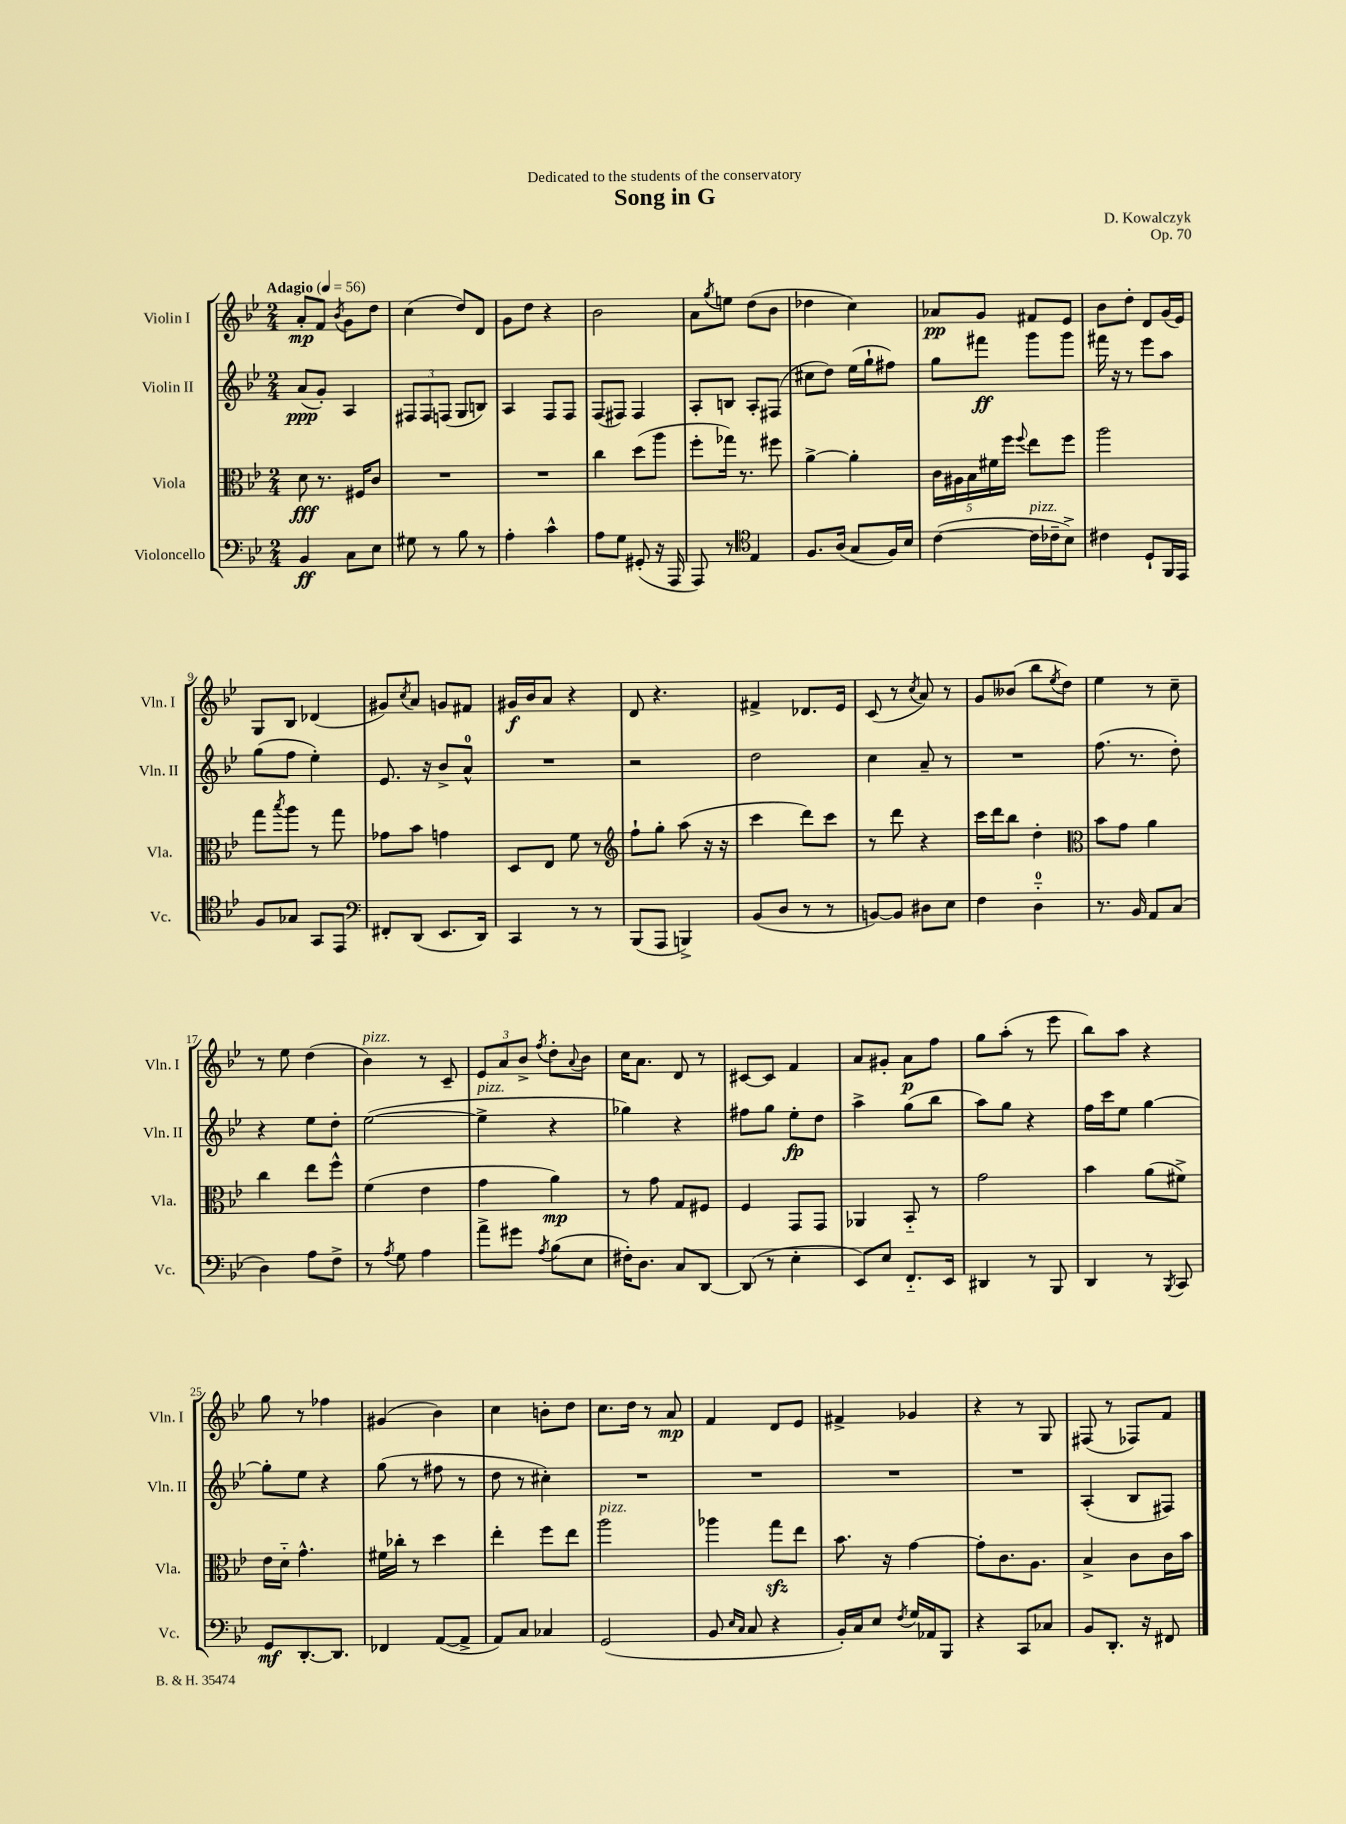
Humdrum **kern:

**kern	**kern	**kern	**kern
*staff4	*staff3	*staff2	*staff1
*clefF4	*clefC3	*clefG2	*clefG2
*k[b-e-]	*k[b-e-]	*k[b-e-]	*k[b-e-]
*M2/4	*M2/4	*M2/4	*M2/4
*MM56	*MM56	*MM56	*MM56
4BB-	8d	(8a	8a'
.	8.r	8g')	8f
.	.	.	8qb-
8C	.	4A	8g
.	16F#	.	.
8E-	8c	.	8dd
=	=	=	=
8G#	2r	12F#	(4cc
.	.	12F#	.
8r	.	.	.
.	.	(12F	.
8B-	.	8G	8dd)
8r	.	8B)	8d
=	=	=	=
4A'	2r	4A	8g
.	.	.	8dd
4c^^	.	8F	4r
.	.	8F	.
=	=	=	=
8A	4cc	(8F	2b-
8G	.	8F#)	.
(8GG#'	(8dd	4F#	.
16r	8aa	.	.
16AAA	.	.	.
=	=	=	=
8AAA)	8ff'	8A'	8a
.	.	.	8qgg
8r	16gg-)	8B	8ee
.	8.r	.	.
*clefC4	*	*	*
4E-	.	8A'	(8dd
.	8ff#	(8F#	8b-
=	=	=	=
8.F	[4a^	8cc#	4dd-
.	.	8dd)	.
(16A	.	.	.
8G	4a']	(16ee-	4cc)
.	.	16gg`	.
16F)	.	8ff#)	.
16B-	.	.	.
=	=	=	=
([4c	20c	8gg	8a-
.	20A#	.	.
.	20B-	.	.
.	.	8fff#	8g
.	20f#	.	.
.	20ff	.	.
.	8qqff	.	.
16c]	8ee-	8ggg	8f#
16c-~	.	.	.
8B-^)	8ff	8ggg	8e-
=	=	=	=
4c#	2aa	16fff#	8b-
.	.	16r	.
.	.	8r	8dd'
8D`	.	8eee-	8d
16FF	.	8aa	(16g
16EE-	.	.	16e-)
=	=	=	=
8F	8gg	(8gg	8G
.	8qbb-	.	.
8G-	8aa	8ff	8B-
8GG	8r	4ee-')	(4d-
8EE-	8gg	.	.
=	=	=	=
*clefF4	*	*	*
8FF#'	8g-	8.e-	8g#)
.	.	.	8qcc
(8DD	8b-	.	8a
.	.	16r	.
8.EE-	4g	8b-^	8g
.	.	8a^^	8f#
16DD)	.	.	.
=	=	=	=
4CC	8D	2r	16g#
.	.	.	16b-
.	8E-	.	8a
8r	8f	.	4r
8r	8r	.	.
=	=	=	=
*	*clefG2	*	*
(8BBB-	8ff`	2r	8d
8AAA	8gg'	.	4.r
4BBB^)	(8aa	.	.
.	16r	.	.
.	16r	.	.
=	=	=	=
(8BB-	4ccc	2dd	4f#^
8D	.	.	.
8r	8ddd)	.	8.d-
8r	8ccc	.	.
.	.	.	16e-
=	=	=	=
[8BB)	8r	4cc	(8c
8BB]	8ddd	.	8r
.	.	.	8qcc
8D#	4r	8a~	8a)
8E-	.	8r	8r
=	=	=	=
4F	16ccc	2r	8g
.	16ddd	.	.
.	8bb-	.	(8b--
4D'~	4dd'	.	8bb-
.	.	.	8qee-
.	.	.	8dd)
=	=	=	=
*	*clefC3	*	*
8.r	8b-	(8.ff	4ee-
.	8g	.	.
16BB-	.	8.r	.
8AA	4a	.	8r
(8C	.	8dd')	8cc~
=	=	=	=
4D)	4cc	4r	8r
.	.	.	8ee-
8A	8ee-	8ee-	(4dd
8F^	8ff^^	8dd'	.
=	=	=	=
8r	(4f	([2ee-	4b-)
8qA	.	.	.
8G	.	.	.
4A	4e-	.	8r
.	.	.	8c~
=	=	=	=
8a^	4g	4ee-^]	12e-
.	.	.	12a
8g#	.	.	.
.	.	.	12b-^
8qA	.	.	8qff
(8B-	4a)	4r	8dd'
.	.	.	8qqa
8E-	.	.	8b-
=	=	=	=
16F#')	8r	4gg-)	16cc
8.D	.	.	8.a
.	8g	.	.
8C	8G	4r	8d
[8DD	8F#	.	8r
=	=	=	=
(8DD]	4F	8ff#	[8c#
8r	.	8gg	8c#]
4E-'	8GG	8ee-'	4f
.	8GG	8dd	.
=	=	=	=
8EE-)	4AA-	4aa^	8a
8E-	.	.	8g#'
8.FF'~	8BB-'~	(8gg	8a
.	8r	8bb-	8ff
16EE-	.	.	.
=	=	=	=
4DD#	2g	8aa)	8gg
.	.	8gg	(8aa'
8r	.	4r	8r
8BBB-	.	.	8eee-
=	=	=	=
4DD	4b-	16ff	8bb-)
.	.	16ccc	.
.	.	8ee-	8aa
8r	(8a	[4gg	4r
8qBBB-	.	.	.
8CC	8f#^)	.	.
=	=	=	=
8GG	16e-	8gg']	8gg
.	16d'~	.	.
[8.DD'	4.g^^	8ee-	8r
.	.	4r	4ff-
8.DD]	.	.	.
=	=	=	=
4FF-	16f#	(8gg	(4g#
.	16cc-'	.	.
.	8r	8r	.
([8AA	4dd	8ff#	4b-)
8AA^]	.	8r	.
=	=	=	=
8AA)	4ee-'	8dd	4cc
8C	.	8r	.
4C-	8ff	4cc#')	8b'
.	8ee-	.	8dd
=	=	=	=
(2GG	2aa	2r	8.cc
.	.	.	16dd
.	.	.	8r
.	.	.	8a
=	=	=	=
8BB-	4aa-	2r	4f
16qqE-	.	.	.
16qqC	.	.	.
8C	.	.	.
4r	8gg	.	8d
.	8ee-	.	8e-
=	=	=	=
16BB-')	8.b-	2r	4f#^
16C	.	.	.
8E-	.	.	.
.	16r	.	.
8qF	.	.	.
16G	[4g	.	4g-
16AA-	.	.	.
8BBB-	.	.	.
=	=	=	=
4r	8g']	2r	4r
.	8.c	.	.
8CC	.	.	8r
.	8.A	.	.
8C-	.	.	8G
=	=	=	=
8BB-	4B-^	(4A'	(8F#
8.DD'	.	.	8r
.	8c	8B-	8F-)
16r	.	.	.
8FF#	16c	8F#)	8f
.	16b-	.	.
==	==	==	==
*-	*-	*-	*-
